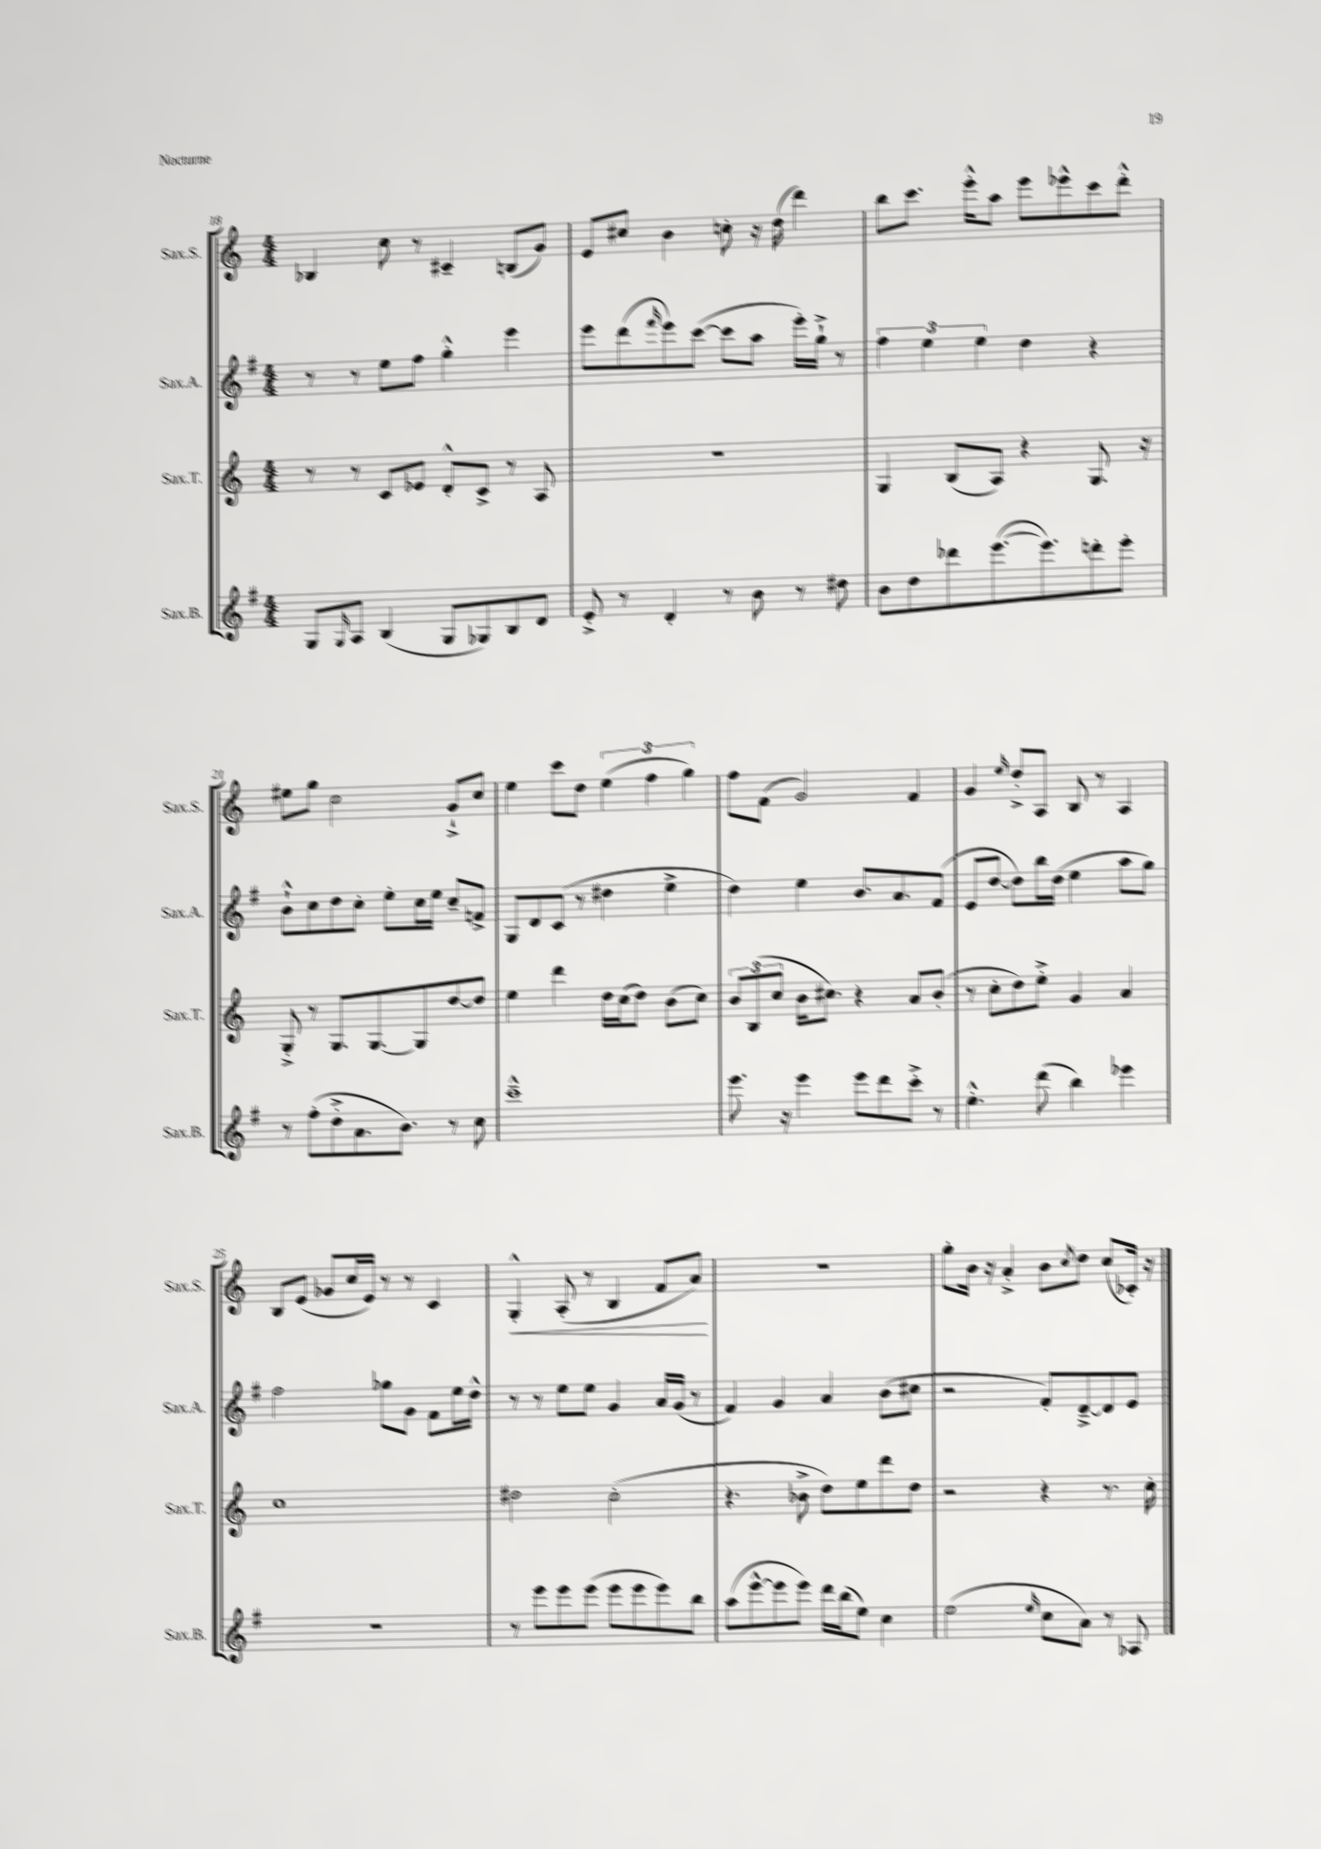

**kern	**kern	**kern	**kern	**dynam
*part4	*part3	*part2	*part1	*part1
*staff4	*staff3	*staff2	*staff1	*staff1
*I"Sax.B.	*I"Sax.T.	*I"Sax.A.	*I"Sax.S.	*
*I'Sax.B.	*I'Sax.T.	*I'Sax.A.	*I'Sax.S.	*
*clefG2	*clefG2	*clefG2	*clefG2	*
*k[f#]	*k[]	*k[f#]	*k[]	*
*M4/4	*M4/4	*M4/4	*M4/4	*
=18	=18	=18	=18	=18
8G/L	8r	8r	4B-X/	.
16qqG/	.	.	.	.
8A/J	8r	8r	.	.
(4B/	8c/L	8ee\L	8cc\	.
.	8e-X/J	8ff#\J	8r	.
8G/L	8d'^^/L	4gg'^^\	4c#X~/	.
8G-X/)	8c^/J	.	.	.
8B/	8r	4eee\	(8Bn/L	.
8d/J	8A/	.	8g/J)	.
=19	=19	=19	=19	=19
8e'^/	1r	8eee\L	8e/L	.
8r	.	(8ddd\	8cc#X/J	.
.	.	16qqfff#/	.	.
4d'/	.	8eee\)	4b\	.
.	.	([8ccc\J	.	.
8r	.	8ccc\L]	8ccn'\	.
8b\	.	8aa\J	16r	.
.	.	.	(16dd\	.
8r	.	16eee'\LL)	4ddd\)	.
.	.	16gg`^\JJ	.	.
8dd#X\	.	8r	.	.
=20	=20	=20	=20	=20
8b\L	4G/	6ff#\	8bb\L	.
8dd\	.	.	8.ccc\J	.
.	.	6ee\	.	.
8ddd-X\	(8B/L	.	.	.
.	.	.	16eee'^^\KL	.
.	.	6ee\	.	.
([8.eee\	8A/J)	.	8aa\J	.
.	4r	4dd\	8eee\L	.
8.eee\])	.	.	.	.
.	.	.	8eee-X^^\	.
8dddn'\	8.G/	4r	8ccc\	.
8eee'\J	.	.	8ddd'^^\J	.
.	16r	.	.	.
!!LO:LB:g=z
=21	=21	=21	=21	=21
8r	8G'^/	8b`^^\L	8ee#X\L	.
(8ff#'\L	8r	8cc\	8gg\J	.
8dd'^\	8.G/L	8dd\	2cc\	.
8.a\	.	8cc'\J	.	.
.	[8.G/	.	.	.
.	.	8ee'\L	.	.
8.b\J)	.	.	.	.
.	8G/]	16cc\L	.	.
.	.	16ee\JJ	.	.
8r	[8dd/	8cc~/L	8g`^/L	.
8cc\	8dd/J]	8fn^/J	8cc/J	.
=22	=22	=22	=22	=22
1ccc~^^	4ee\	8G/L	4ee\	.
.	.	8d/	.	.
.	4ddd\	(8c/J	8ccc\L	.
.	.	8r	8dd\J	.
.	16dd\LL	4dd#X\	(6ee\	.
.	(16cc\J	.	.	.
.	8dd\J)	.	.	.
.	.	.	6ff\	.
.	(8b\L	4ee^\	.	.
.	.	.	6gg\)	.
.	8cc\J)	.	.	.
=23	=23	=23	=23	=23
8.eee\	12b/L	4dd\)	8ff\L	.
.	(12B/	.	.	.
.	.	.	(8f\J	.
.	12cc/J	.	.	.
16r	.	.	.	.
4eee\	16b\KL	4ee\	2g/)	.
.	8.cc#X\J)	.	.	.
8eee\L	4r	8.b/L	.	.
8ddd\	.	.	.	.
.	.	8.a/	.	.
8ccc'^\J	8a/L	.	4f/	.
8r	(8b'/J	(8f#/J	.	.
=24	=24	=24	=24	=24
4.ee'^^\	8r	8e/L	4g/	.
.	8cc'\L	[8dd/J	.	.
.	.	.	16qqee/	.
.	8dd\)	8dd\L])	8dd'^/L	.
(8ddd\	8ee'^\J	16bb\L	8A/J	.
.	.	(16dd\JJ	.	.
4bb\)	4g/	4ee\	8B/	.
.	.	.	8r	.
4eee-X\	4a/	8aa\L	4A/	.
.	.	8gg\J)	.	.
!!LO:LB:g=z
=25	=25	=25	=25	=25
1r	1cc	2ff#\	8B/L	.
.	.	.	(8e/J	.
.	.	.	8g-X/L	.
.	.	.	16cc/L	.
.	.	.	16e/JJ)	.
.	.	8gg-X\L	8r	.
.	.	8g\J	8r	.
.	.	8f#\L	4c/	.
.	.	16ee\L	.	.
.	.	16dd^^\JJ	.	.
=26	=26	=26	=26	=26
!	!	!	!	!LO:HP:b
8r	2dd#X\	8r	4G'^^/	<
8eee\L	.	8r	.	.
8eee\	.	8ee\L	(8A'/	.
(8eee\J	.	8ee\J	8r	.
8eee\L	(2cc'\	4g/	4B/	.
8eee\	.	.	.	.
8eee\)	.	16a/LL	8f/L	.
.	.	(16g/JJ	.	.
8bb\J	.	8r	8a/J)	.
.	.	.	.	[
=27	=27	=27	=27	=27
(8aa\L	4.r	4f#/)	1r	.
[8eee^^\	.	.	.	.
8eee\]	.	4g/	.	.
8eee\J)	8b-X^\	.	.	.
16ddd\LL	8dd\L)	4a/	.	.
(16bb\J	.	.	.	.
8ee\J)	8ee\	.	.	.
4cc\	8ddd\	(8b\L	.	.
.	8dd\J	8cc#X\J	.	.
=28	=28	=28	=28	=28
(2ee\	2r	2r	8gg'\L	.
.	.	.	16b\Jk	.
.	.	.	16r	.
.	.	.	4a'^/	.
16qqee/	.	.	.	.
8cc\L	4r	8f#'/L)	8b\L	.
.	.	.	8qcc/	.
8a\J)	.	[8d~^/	8dd\J	.
8r	8.r	8d/]	(8cc/L	.
8A-X/	.	8e/J	16c-X'/Jk)	.
.	16cc'\	.	16r	.
==	==	==	==	==
*-	*-	*-	*-	*-
